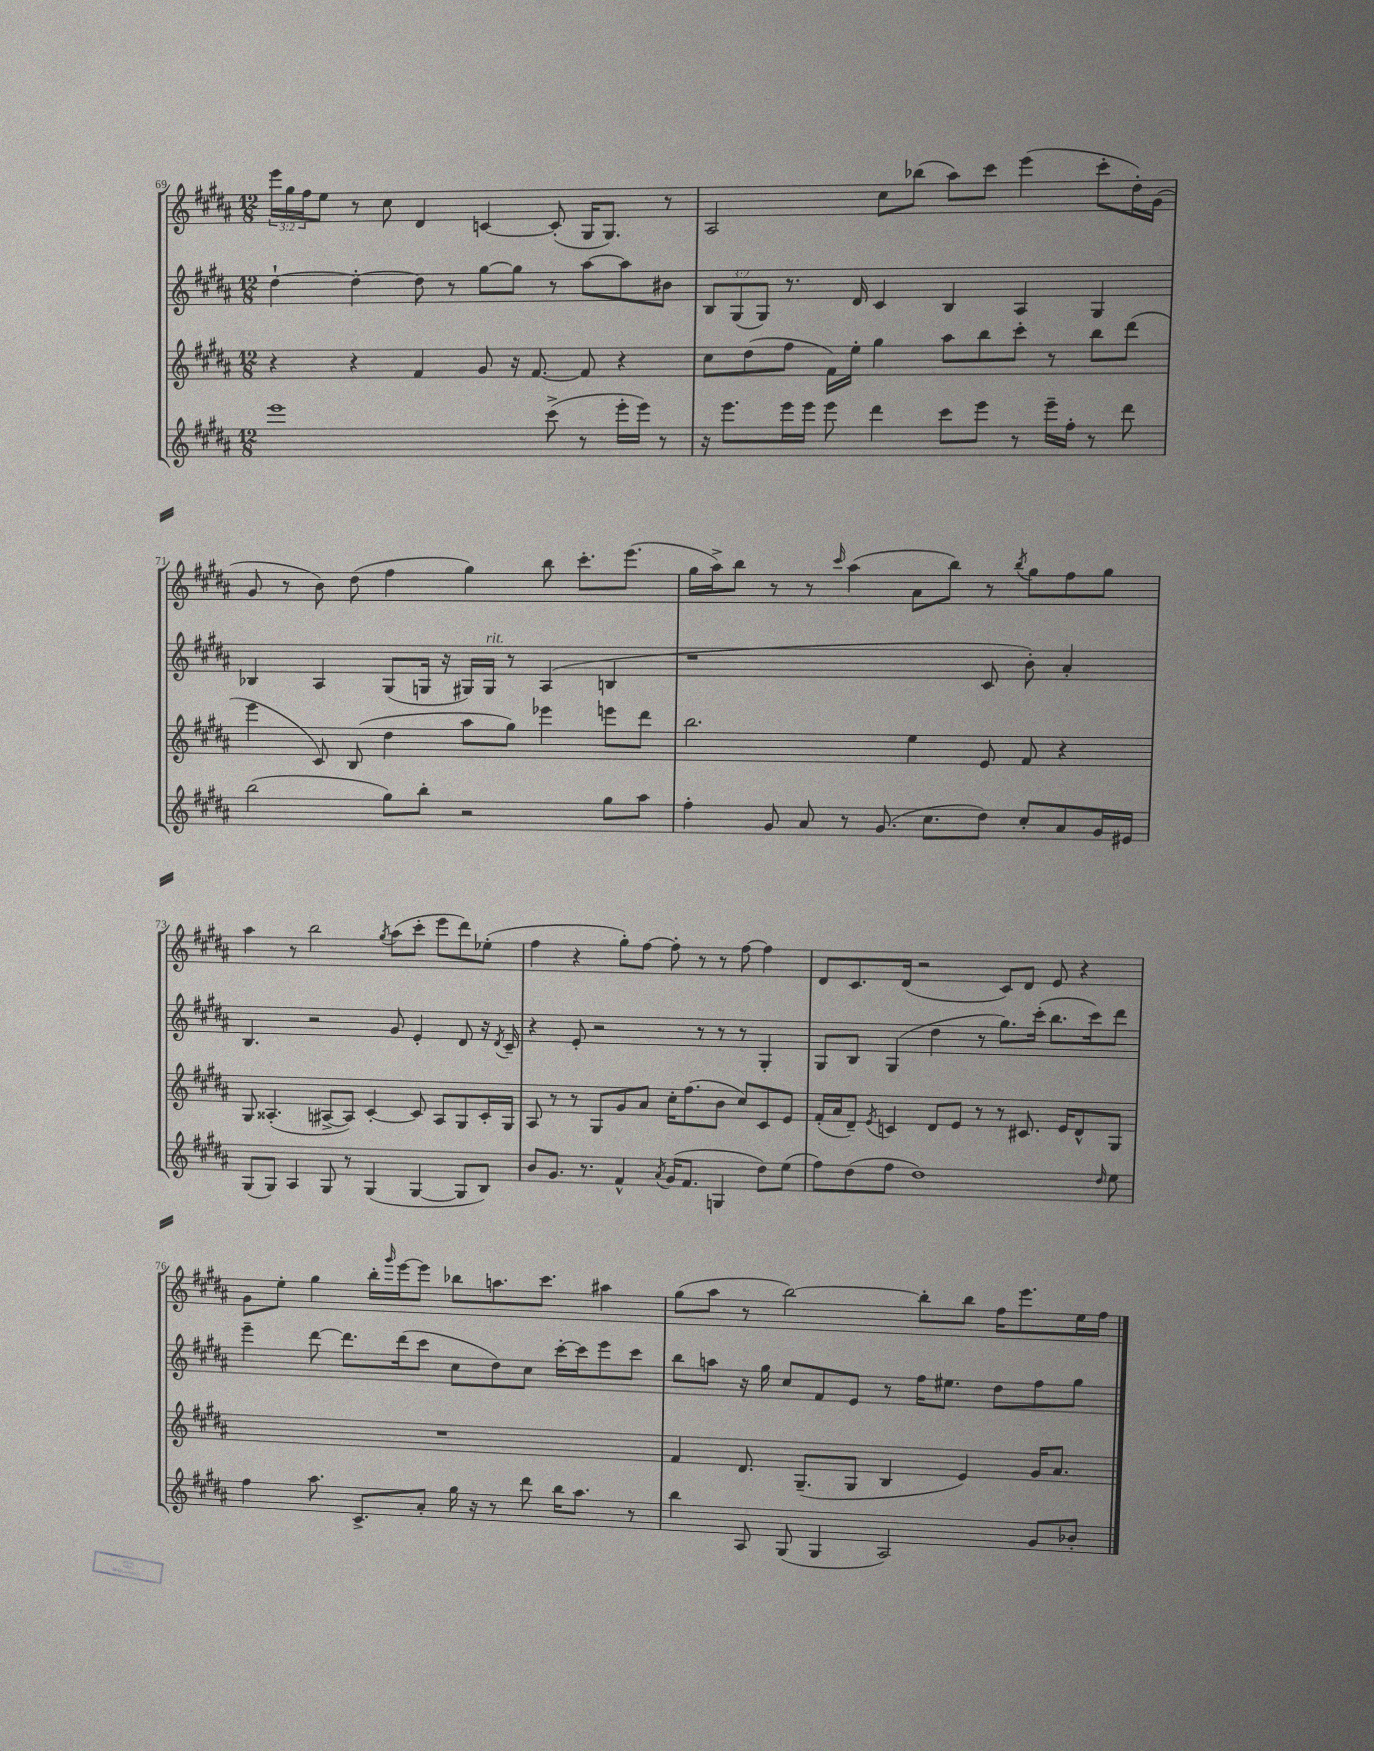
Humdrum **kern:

**kern	**kern	**kern	**kern
*part4	*part3	*part2	*part1
*staff4	*staff3	*staff2	*staff1
*clefG2	*clefG2	*clefG2	*clefG2
*k[f#c#g#d#a#]	*k[f#c#g#d#a#]	*k[f#c#g#d#a#]	*k[f#c#g#d#a#]
*M12/8	*M12/8	*M12/8	*M12/8
=69	=69	=69	=69
1eee	4r	[4dd#`\	24eee\LL
.	.	.	24gg#\
.	.	.	24ff#\J
.	.	.	8ee\J
.	4r	4dd#'\_	8r
.	.	.	8cc#\
.	4f#/	8dd#\]	4d#/
.	.	8r	.
.	8g#/	[8gg#\L	[4cn/
.	16r	8gg#\J]	.
.	[8.f#/	.	.
(8ccc#^\	.	8r	(8c'/]
8r	8f#/]	[8aa#\L	16G#/KL
.	.	.	8.G#/J)
16eee'\LL	4r	8aa#\]	.
16eee\JJ)	.	.	.
8r	.	8b#X\J	8r
=70	=70	=70	=70
16r	8cc#\L	12B/L	2A#/
8.eee\L	.	.	.
.	.	(12G#/	.
.	(8dd#\	.	.
.	.	12G#/J)	.
16eee\L	8ff#\J	8.r	.
16eee\JJ	.	.	.
8eee\	16f#\LL)	.	.
.	16ee'\JJ	16d#/	.
4ddd#\	4gg#\	4c#/	8cc#\L
.	.	.	(8bb-X\J
8ccc#\L	8aa#\L	4B/	8aa#\L)
8eee\J	8bb\	.	8ccc#\J
8r	8ccc#'\J	4A#/	(4eee\
16eee~\LL	8r	.	.
16ff#'\JJ	.	.	.
8r	8bb\L	4G#/	8ccc#'\L
8ddd#\	(8ddd#\J	.	16dd#'\L)
.	.	.	(16g#\JJ
!!LO:LB:g=z
=71	=71	=71	=71
(2bb\	4eee\	4B-X/	8g#/
.	.	.	8r
.	8c#/)	4A#/	8b\)
.	(8B/	.	(8dd#\
8gg#\L)	4dd#\	(8G#/L	4ff#\
8bb'\J	.	16Gn/Jk	.
.	.	16r	.
2r	8aa#\L	16G#X/LL)	4gg#\)
!	!	!LO:TX:a:i:t=rit.	!
.	.	16G#/JJ	.
.	8gg#\J)	8r	.
.	4eee-X\	(4A#/	8bb\
.	.	.	8.ccc#'\L
8gg#\L	8eeen\L	4Bn/	.
.	.	.	(8.eee\J
8aa#\J	8ddd#\J	.	.
=72	=72	=72	=72
4ff#'\	2.bb\	1r	16gg#\LL
.	.	.	16aa#^\J)
.	.	.	8bb\J
8g#/	.	.	8r
8a#/	.	.	8r
.	.	.	16qqccc#/
8r	.	.	(4aa#\
(8.g#/	.	.	.
.	4ee\	.	8a#\L
8.cc#\L	.	.	.
.	.	.	8bb\J)
8dd#\J)	8e/	8c#/	8r
.	.	.	8qbb/
8cc#'/L	8f#/	8b'\)	8gg#\L
8a#/	4r	4a#'/	8ff#\
16g#/L	.	.	8gg#\J
16e#X/JJ	.	.	.
!!LO:LB:g=z
=73	=73	=73	=73
(8G#/L	8G#/	4.B/	4aa#\
8G#/J)	(4.A##X'/	.	.
4A#/	.	.	8r
.	.	2r	2bb\
8G#/	[8A#X^/L	.	.
8r	8A#/J])	.	.
(4G#/	[4c#'/	.	.
.	.	.	8qgg#/
.	.	8g#/	(8aa#\L
[4G#/	8c#/]	4e'/	8ccc#'\J
.	8A#/L	.	8eee\L
8G#/L]	8G#/	8d#/	8ddd#\)
8B/J)	16c#'/L	16r	(8ee-X'\J
.	.	8qd#/	.
.	16G#/JJ	16c#~/	.
=74	=74	=74	=74
8b/L	8A#/	4r	4ff#\
8.g#/J	8r	.	.
.	8r	8e'/	4r
8.r	.	.	.
.	8G#/L	2r	.
4f#^^/	8g#/	.	8gg#'\L)
.	8a#/J	.	[8ff#\J
8qa#/	.	.	.
(16g#/KL	16cc#'\KL	.	8ff#'\]
8.f#/J	(8.ff#\	.	.
.	.	8r	8r
4Gn/	8b\J	8r	8r
.	8cc#/L)	8r	[8ff#\
8dd#\L)	8c#/	4G#'/	4ff#\]
(8ee\J	8e/J	.	.
=75	=75	=75	=75
8ff#\L)	(16f#'/LL	8G#/L	8d#/L
.	16a#/J	.	.
(8dd#\	8d#~/J)	8B/J	8.c#/
.	8qe/	.	.
8ff#\J	4cn/	(4G#/	.
.	.	.	(16d#/Jk
1dd#)	.	.	2r
.	8d#/L	4dd#\	.
.	8e/J	.	.
.	8r	8r	.
.	8r	8.gg#\L)	8c#/L)
.	8.c#X/	.	8d#/J
.	.	(16ccc#'\Jk	.
.	.	8.bb\L	8e/
.	16e/KL	.	.
.	8d#^^/	.	4r
.	.	16ccc#\k)	.
16qqdd#/	.	.	.
8ee\	8G#/J	8ddd#\J	.
!!LO:LB:g=z
=76	=76	=76	=76
4ff#\	1.r	4eee~\	8g#\L
.	.	.	8ee'\J
8.aa#\	.	[8ddd#\	4gg#\
.	.	8.ddd#\L]	.
8.c#^/L	.	.	.
.	.	.	16bb'\LL
.	.	.	16qqggg#/
.	.	(16ddd#\k	[16eee\J
8a#'/J	.	8ccc#\J	8eee\J]
16gg#\	.	8cc#\L	8bb-X\L
16r	.	.	.
8r	.	8dd#\)	8.aan\
8ddd#\	.	8cc#\J	.
.	.	.	8.ccc#\J
16bb\KL	.	[16ccc#'\LL	.
8.aa#\J	.	16ccc#\J]	.
.	.	8eee\	4aa#X\
8r	.	8ccc#\J	.
=77	=77	=77	=77
4bb\	4f#/	8bb\L	(8gg#\L
.	.	8aan\J	8aa#\J
8A#/	8.d#/	16r	8r
.	.	16gg#\	.
(8G#/	.	8cc#/L	[2bb\)
.	(8.G#~/L	.	.
4G#/	.	8f#/	.
.	8G#/J	8e/J	.
2A#/)	4B/	8r	.
.	.	16ff#\KL	8bb'\L]
.	.	8.ee#X\J	.
.	4e/)	.	8bb\J
.	.	8dd#\L	16ff#\KL
.	.	.	8.eee\
8g#/L	16g#/KL	8ff#\	.
.	8.a#/J	.	.
8b-X'/J	.	8gg#\J	16ee\L
.	.	.	16ff#\JJ
==	==	==	==
*-	*-	*-	*-
